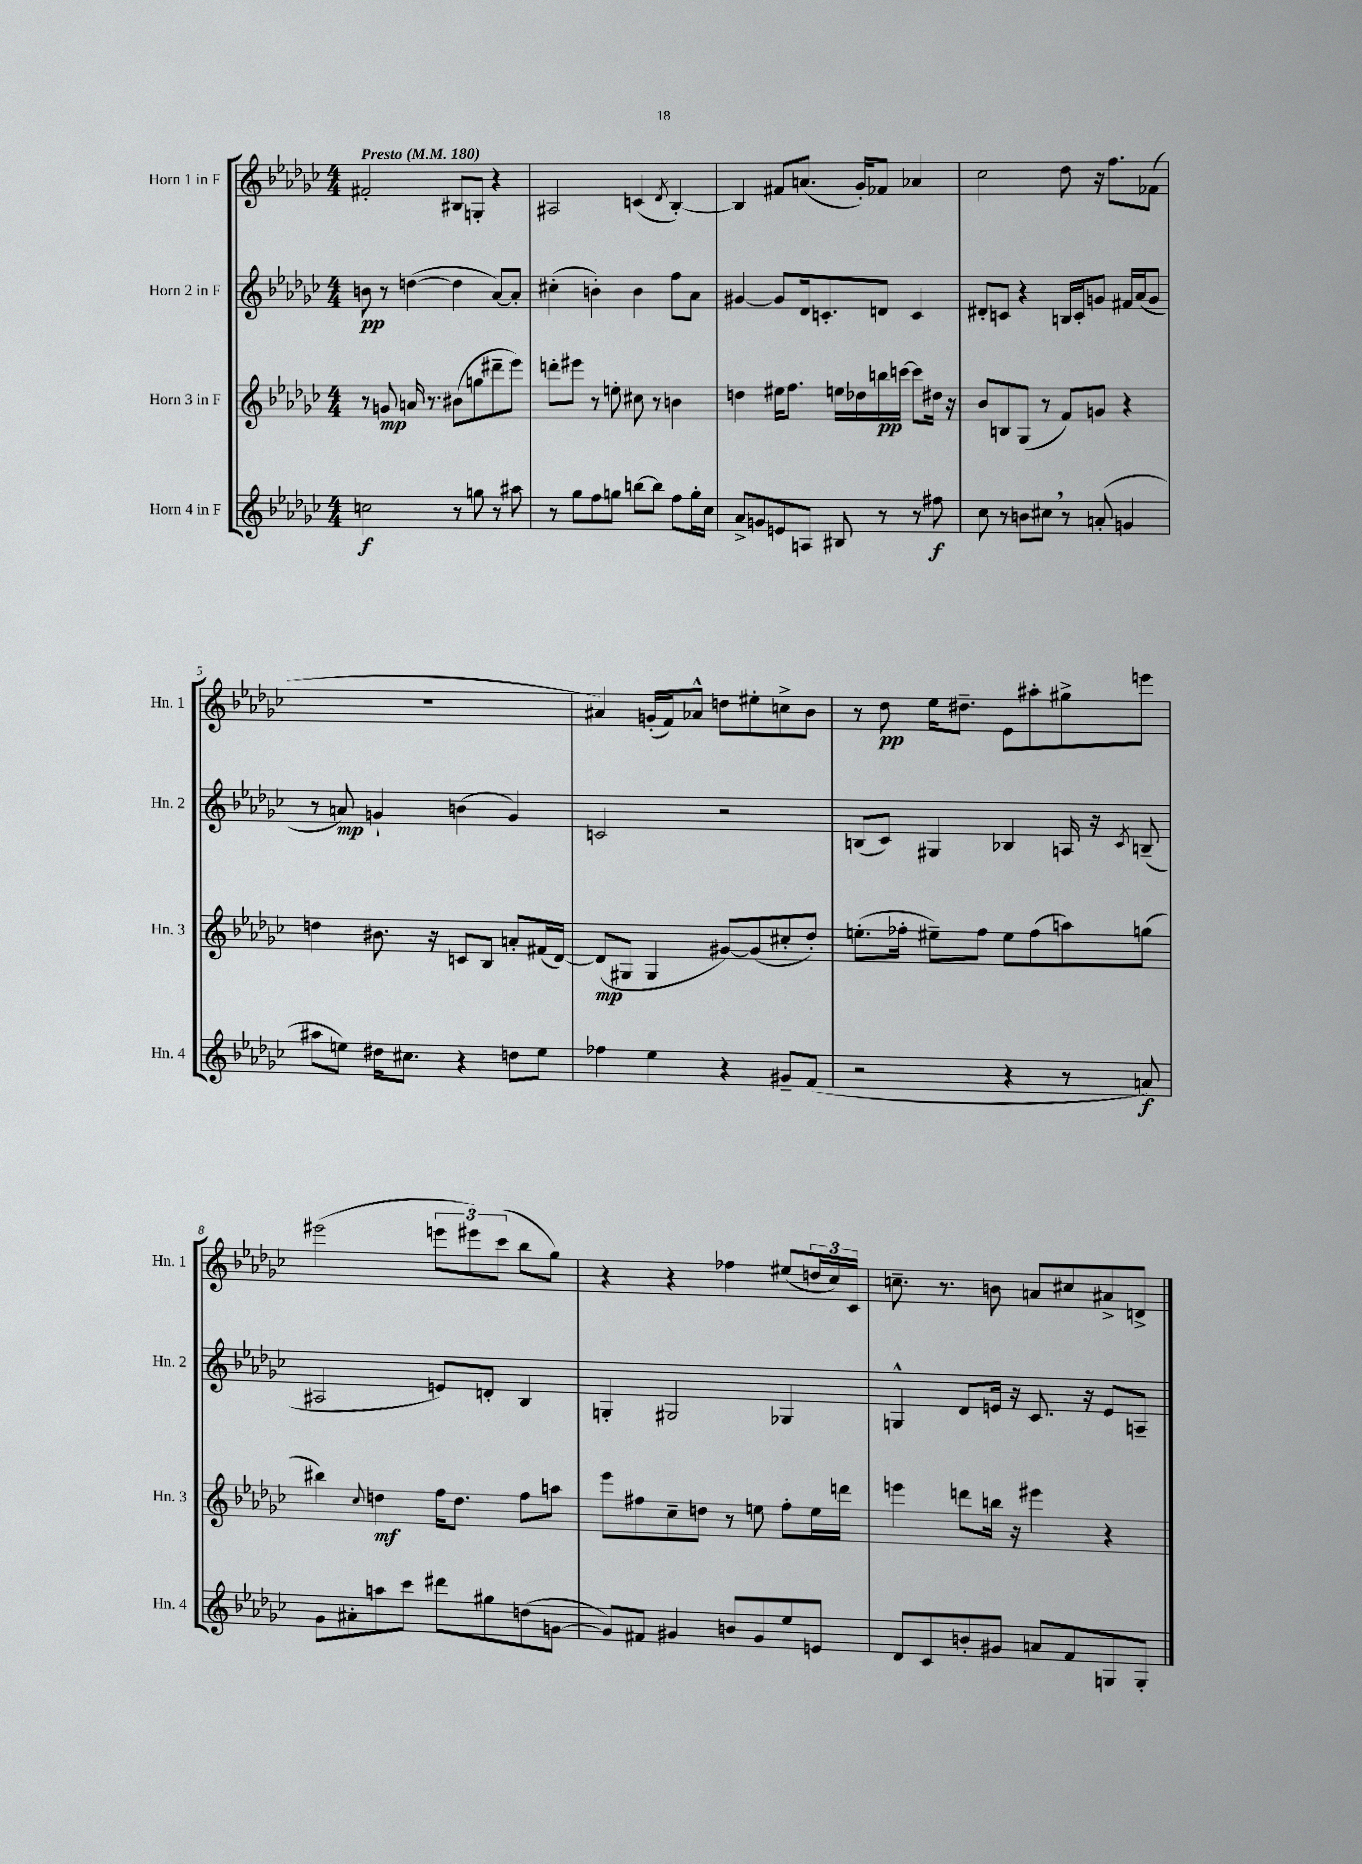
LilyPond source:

<<
\new StaffGroup <<
\new Staff = "s0" \with { instrumentName = "Horn 1 in F" shortInstrumentName = "Hn. 1" } {
    \clef treble \key ges \major \numericTimeSignature \time 4/4 \tempo "Presto" 4 = 180
    fis'2-. bis8 g8-. r4 |
    ais2 c'4( \acciaccatura { des'8 } bes4~-.) |
    bes4 fis'8 a'8.( ges'16-.) fes'8 aes'4 |
    ces''2 des''8 r16 f''8. fes'8( |
    R1 |
    ais'4) g'16-.( f'16) aes'8-^ d''8 eis''8-. c''8-> bes'8 |
    r8 des''8\pp ees''16 dis''8.-- ees'8 ais''8-. gis''8-> e'''8 |
    eis'''2( \tuplet 3/2 { e'''8 eis'''8) ces'''8( } bes''8 ges''8) |
    r4 r4 fes''4 eis''8( \tuplet 3/2 { d''16 ces''16) ces'16 } |
    c''8.-- r8. b'8 a'8 cis''8 ais'8-> d'8-> \bar "|." |
}
\new Staff = "s1" \with { instrumentName = "Horn 2 in F" shortInstrumentName = "Hn. 2" } {
    \clef treble \key ges \major \numericTimeSignature \time 4/4
    b'8\pp r8 d''4~( d''4 aes'8~) aes'8-. |
    cis''4-.( b'4-.) b'4 f''8 aes'8 |
    gis'4~ gis'8 des'16 c'8.-. d'8 c'4 |
    dis'8-. c'8 r4 b16 c'16-. g'8 fis'16 aes'16( g'8 |
    r8 a'8\mp) g'4-! b'4( g'4) |
    c'2 r2 |
    b8( ces'8) gis4 bes4 a16 r16 \acciaccatura { ces'8 } b8--( |
    ais2 e'8) d'8-. bes4 |
    g4-. gis2 ges4 |
    g4-^ des'8 e'16 r16 ces'8. r16 e'8 a8-- \bar "|." |
}
\new Staff = "s2" \with { instrumentName = "Horn 3 in F" shortInstrumentName = "Hn. 3" } {
    \clef treble \key ges \major \numericTimeSignature \time 4/4
    r8 g'8\mp a'16 r8. bis'8( g''8 dis'''8-- ees'''8) |
    d'''8-. eis'''8 r8 e''8-. cis''8 r8 b'4 |
    d''4 eis''16 f''8. e''16 des''16 b''16\pp c'''16~ c'''8 dis''16 r16 |
    bes'8 b8 ges8( r8 f'8) g'8 r4 |
    d''4 bis'8. r16 c'8 bes8 a'8-. fis'16( des'16~) |
    des'8\mp( gis8 gis4 gis'8~) gis'8( cis''8-. des''8-.) |
    e''8.-.( fes''16-. eis''8--) fes''8 eis''8 fes''8( a''8) g''8( |
    bis''4) \appoggiatura { ces''8 } d''4\mf f''16 d''8. f''8 a''8 |
    ees'''8 fis''8 ces''8-- d''8 r8 e''8 fis''8-. e''16 d'''16 |
    e'''4 d'''8 b''16 r16 eis'''4 r4 \bar "|." |
}
\new Staff = "s3" \with { instrumentName = "Horn 4 in F" shortInstrumentName = "Hn. 4" } {
    \clef treble \key ges \major \numericTimeSignature \time 4/4
    c''2\f r8 g''8 r8 ais''8 |
    r8 ges''8 f''8 g''8 b''8~ b''8 f''8 g''16-. ces''16 |
    aes'8-> g'8 e'8 a8 bis8 r8 r8 fis''8\f |
    ces''8 r8 b'8 cis''8 \breathe r8 a'8-.( g'4 |
    ais''8 e''8) dis''16 cis''8. r4 d''8 e''8 |
    fes''4 ees''4 r4 gis'8-- f'8( |
    r2 r4 r8 a'8\f) |
    ges'8 ais'8-. a''8 ces'''8 dis'''8 gis''8 d''8( g'8~ |
    g'8) fis'8 gis'4 b'8 gis'8 ees''8 e'8 |
    des'8 ces'8 b'8-. gis'8 a'8 f'8 g8 g8-. \bar "|." |
}
>>
>>
